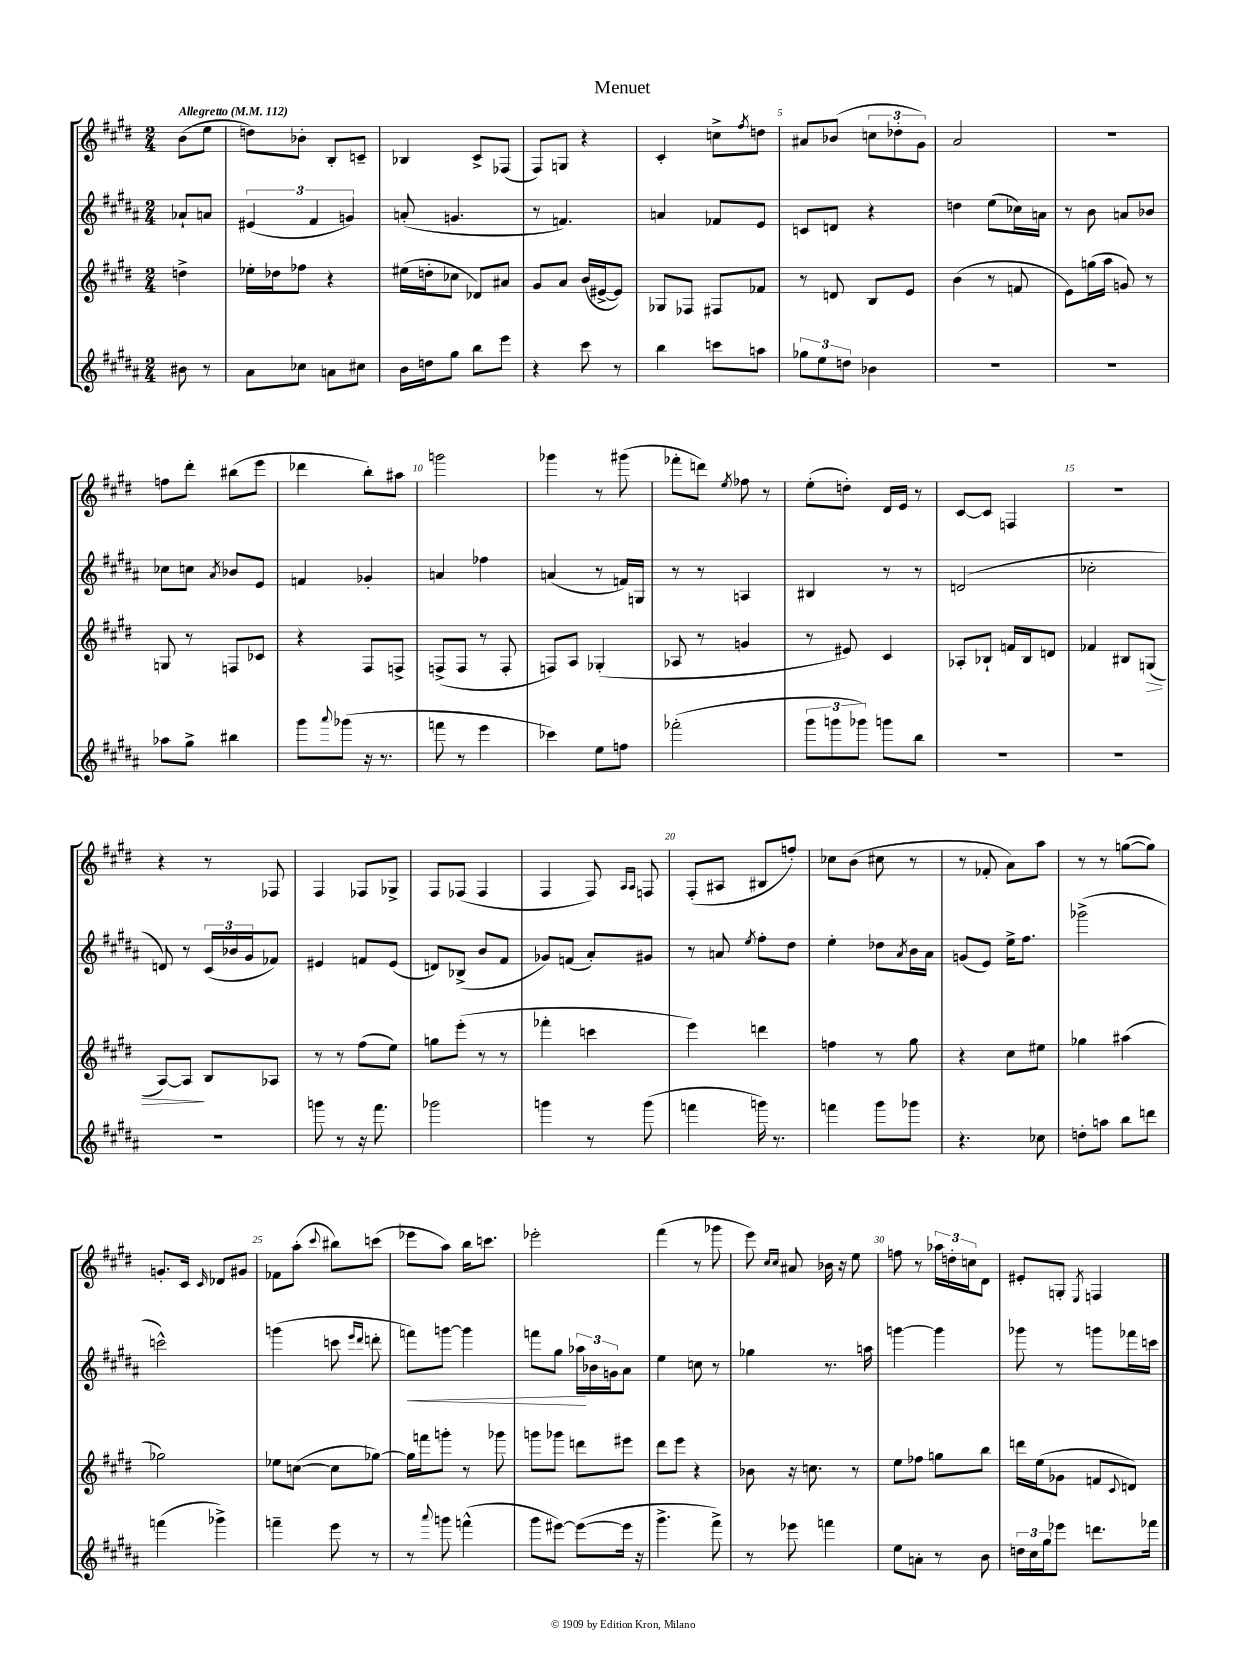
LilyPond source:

\header { title = "Menuet" }
<<
\new StaffGroup <<
\new Staff = "s0" {
    \clef treble \key e \major \numericTimeSignature \time 2/4 \partial 4 \tempo "Allegretto" 4 = 112
    b'8( e''8 |
    d''8) bes'8-. b8-. c'8-- |
    bes4 cis'8-> fes8( |
    fis8) g8 r4 |
    cis'4-. c''8-> \acciaccatura { fis''8 } d''8 |
    ais'8 bes'8( \tuplet 3/2 { c''8 des''8-. gis'8) } |
    a'2 |
    r2 |
    f''8 dis'''8-. bis''8( e'''8 |
    des'''4 b''8-.) ais''8 |
    g'''2 |
    ges'''4 r8 gis'''8( |
    fes'''8-. d'''8) \acciaccatura { e''8 } fes''8 r8 |
    e''8-.( d''8-.) dis'16 e'16 r8 |
    cis'8~ cis'8 f4 |
    R2 |
    r4 r8 fes8 |
    fis4 fes8 ges8-> |
    fis8 fes8( fes4 |
    fis4 fis8) \grace { a16 a16 } f8 |
    fis8-.( ais8 bis8 f''8-.) |
    ces''8 b'8( cis''8 r8 |
    r8 fes'8-. a'8) a''8 |
    r8 r8 g''8~( g''8) |
    g'8.-. cis'16 \grace { cis'16 } des'8 gis'8 |
    fes'8 a''8-.( \appoggiatura { cis'''8 } bis''8) c'''8( |
    ees'''8 a''8) b''16 c'''8. |
    ees'''2-. |
    fis'''4( r8 ges'''8 |
    e'''8) \grace { cis''16 cis''16 } ais'8 bes'16 r16 e''8 |
    f''8 r8 \tuplet 3/2 { aes''16 d''16-. c''16 } dis'8 |
    eis'8-. g8-. \acciaccatura { e8 } f4 \bar "|." |
}
\new Staff = "s1" {
    \clef treble \key b \major \numericTimeSignature \time 2/4 \partial 4
    aes'8-! a'8 |
    \tuplet 3/2 { eis'4( fis'4 g'4) } |
    a'8-.( g'4. |
    r8 f'4.) |
    a'4 fes'8 e'8 |
    c'8 d'8 r4 |
    d''4 e''8( ces''16) a'16 |
    r8 b'8 a'8 bes'8 |
    ces''8 c''8 \acciaccatura { ais'8 } bes'8 e'8 |
    f'4 ges'4-. |
    a'4 fes''4 |
    a'4( r8 f'16) g16 |
    r8 r8 a4 |
    bis4 r8 r8 |
    d'2( |
    ces''2-. |
    d'8) r8 \tuplet 3/2 { cis'16( bes'16 gis'16 } fes'8) |
    eis'4 f'8 eis'8( |
    d'8) bes8->( b'8 fis'8 |
    ges'8) f'8( ais'8-.) gis'8 |
    r8 a'8 \acciaccatura { e''8 } fis''8-. dis''8 |
    e''4-. des''8 \acciaccatura { ais'8 } b'16 ais'16 |
    g'8( e'8) e''16-> fis''8. |
    ges'''2->( |
    c'''2-^) |
    g'''4( c'''8 \grace { e'''16 dis'''16 } d'''8-. |
    f'''8\<) g'''8~ g'''4 |
    f'''8 gis''8 \tuplet 3/2 { aes''16\! bes'16 g'16 } ais'8 |
    e''4 c''8 r8 |
    ges''4 r8. a''16 |
    g'''4~ g'''4 |
    ges'''8 r8 g'''8 fes'''16 c'''16 \bar "|." |
}
\new Staff = "s2" {
    \clef treble \key e \major \numericTimeSignature \time 2/4 \partial 4
    d''4-> |
    ees''16-. des''16 fes''8 r4 |
    eis''16( d''16-. ces''8 des'8) ais'8 |
    gis'8 a'8 b'16( eis'16~-> eis'8) |
    ges8 fes8 fis8 fes'8 |
    r8 d'8 b8 e'8 |
    b'4( r8 f'8 |
    e'8) g''16( a''16 g'8) r8 |
    g8 r8 f8 ces'8 |
    r4 fis8 f8-> |
    f8->( f8 r8 f8-. |
    f8) a8 ges4-.( |
    aes8 r8 g'4 |
    r8 eis'8) cis'4 |
    aes8-. bes8-! f'16 bes16 d'8 |
    fes'4 bis8 g8\>( |
    a8~) a8\! b8 aes8 |
    r8 r8 fis''8( e''8) |
    g''8 e'''8-.( r8 r8 |
    fes'''4-. c'''4 |
    e'''4) d'''4 |
    f''4 r8 gis''8 |
    r4 cis''8 eis''8 |
    ges''4 ais''4( |
    ges''2) |
    ees''8 c''8~( c''8 ges''8~) |
    ges''16 f'''16 g'''8-. r8 ges'''8 |
    g'''8 ges'''8 d'''8 eis'''8 |
    dis'''8 e'''8 r4 |
    bes'8 r16 c''8. r8 |
    e''8 fes''8 g''8 b''8 |
    d'''16 e''16( ges'8 f'8 \appoggiatura { cis'8 } d'8) \bar "|." |
}
\new Staff = "s3" {
    \clef treble \key b \major \numericTimeSignature \time 2/4 \partial 4
    bis'8 r8 |
    ais'8 ces''8 a'8 cis''8 |
    b'16 d''16 gis''8 b''8 e'''8 |
    r4 cis'''8 r8 |
    b''4 c'''8 a''8 |
    \tuplet 3/2 { ges''8 e''8 d''8 } bes'4 |
    R2 |
    R2 |
    aes''8 gis''8-> bis''4 |
    gis'''8 \appoggiatura { ais'''8 } ges'''8( r16 r8. |
    f'''8 r8 e'''4 |
    ces'''4) e''8 f''8 |
    fes'''2-.( |
    \tuplet 3/2 { gis'''8 g'''8 ges'''8) } g'''8 b''8 |
    R2 |
    R2 |
    R2 |
    g'''8 r8 r16 fis'''8. |
    ges'''2 |
    g'''4 r8 g'''8( |
    f'''4 g'''16) r8. |
    f'''4 gis'''8 ges'''8 |
    r4. ces''8 |
    d''8-. a''8 b''8 d'''8 |
    f'''4( ges'''4->) |
    f'''4-- e'''8 r8 |
    r8 \appoggiatura { ais'''8 } g'''8 f'''4-^( |
    gis'''8 eis'''8~) eis'''8~( eis'''16 r16 |
    gis'''4.-> fis'''8->) |
    r8 ees'''8 f'''4 |
    e''8 a'8-. r8 b'8 |
    \tuplet 3/2 { d''16 cis''16 gis''16 } ees'''8 d'''8. fes'''16 \bar "|." |
}
>>
>>
\layout { \context { \Score \override BarNumber.break-visibility = ##(#f #t #t) barNumberVisibility = #(every-nth-bar-number-visible 5) } }
